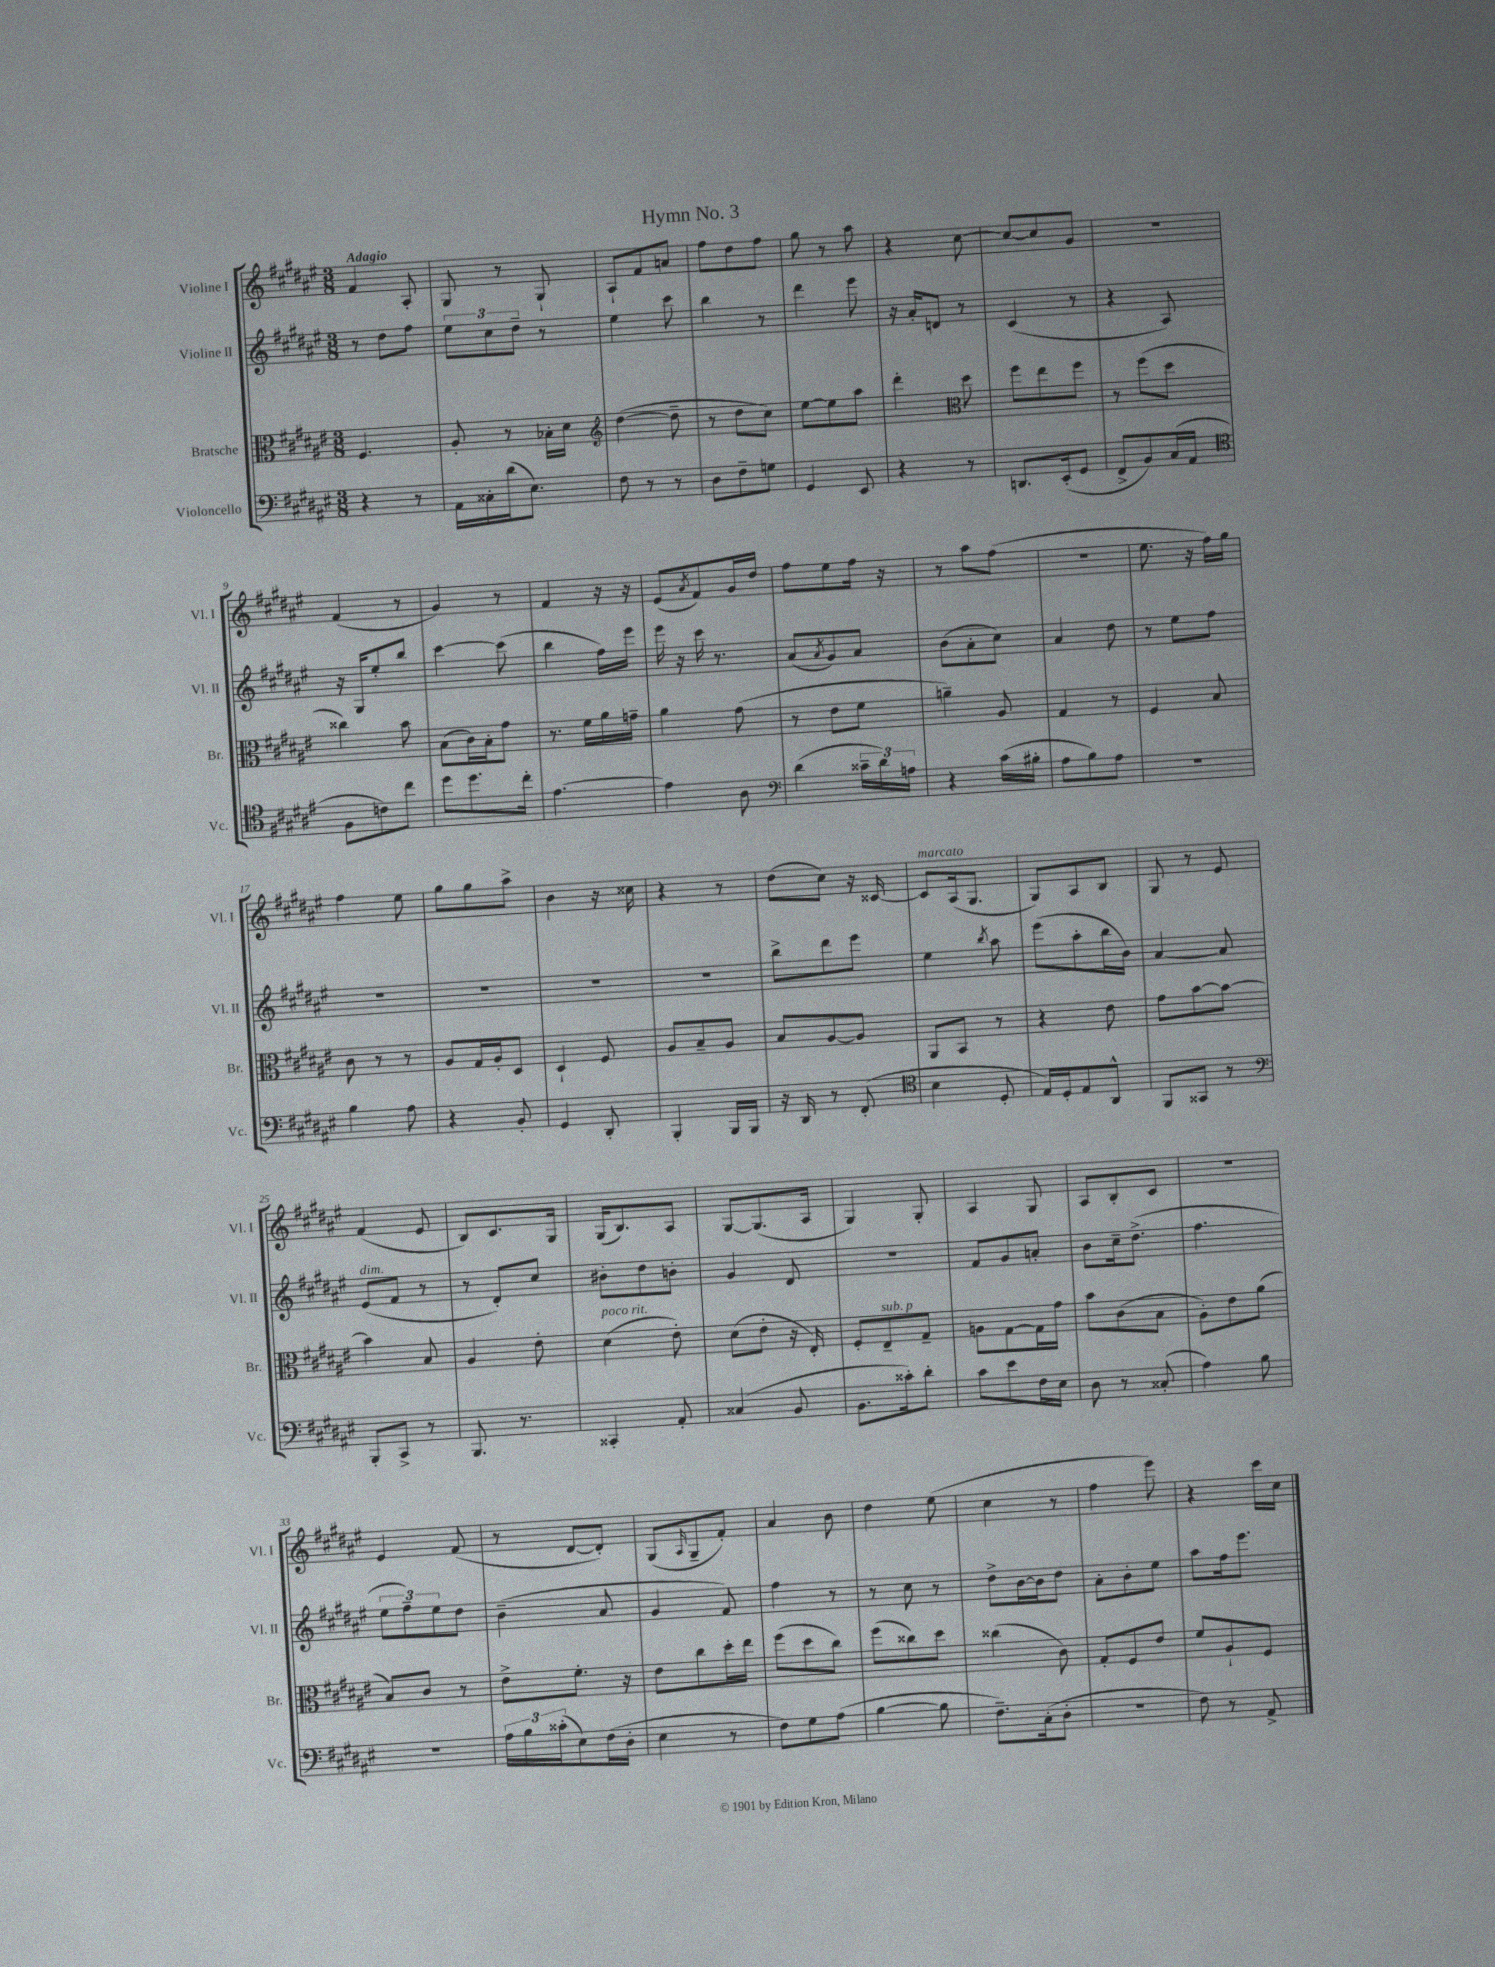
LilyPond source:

\header { title = "Hymn No. 3" }
<<
\new StaffGroup <<
\new Staff = "s0" \with { instrumentName = "Violine I" shortInstrumentName = "Vl. I" } {
    \clef treble \key fis \major \numericTimeSignature \time 3/8 \tempo "Adagio"
    fis'4 ais8-. |
    gis8 r8 gis8-! |
    ais8-! fis'8 a'8 |
    fis''8 dis''8 fis''8 |
    gis''8 r8 ais''8 |
    r4 cis''8~ |
    cis''8~ cis''8 gis'8 |
    R4. |
    fis'4( r8 |
    gis'4) r8 |
    fis'4 r16 r16 |
    eis'8( \acciaccatura { ais'8 } fis'8) gis'16 dis''16 |
    fis''8 eis''8 fis''16 r16 |
    r8 ais''8 fis''8( |
    R4. |
    eis''8. r16 fis''16) gis''16 |
    fis''4 eis''8 |
    gis''8 gis''8 ais''8-> |
    b'4 r16 cisis''16 |
    r4 r8 |
    dis''8( cis''8) r16 cisis'16~ |
    cisis'8^\markup { \italic "marcato" } ais16( gis8. |
    gis8) ais8 b8 |
    gis8 r8 eis'8 |
    fis'4( eis'8 |
    b8) cis'8. gis16 |
    gis16( b8.) ais8 |
    gis8~ gis8.( ais16 |
    gis4) gis8-. |
    ais4 gis8 |
    ais8 b8-. cis'8 |
    R4. |
    eis'4 fis'8( |
    r8 dis'8~ dis'8-.) |
    gis8( \grace { ais16 } gis8-- fis'8-.) |
    ais'4 b'8 |
    dis''4 eis''8( |
    cis''4 r8 |
    fis''4 eis'''8) |
    r4 cis'''16 cis''16 \bar "|." |
}
\new Staff = "s1" \with { instrumentName = "Violine II" shortInstrumentName = "Vl. II" } {
    \clef treble \key fis \major \numericTimeSignature \time 3/8
    r8 dis''8 fis''8 |
    \tuplet 3/2 { eis''8 cis''8 dis''8-- } r8 |
    eis''4 cis'''8 |
    b''4 r8 |
    dis'''4 eis'''8 |
    r16 ais'16-. d'8 r8 |
    cis'4( r8 |
    r4 ais8) |
    r16 gis16 eis''8-. b''8 |
    cis'''4~ cis'''8( |
    b''4 fis''16) eis'''16 |
    eis'''16 r16 cis'''16 r8. |
    ais'8( \acciaccatura { ais'8 } gis'8) ais'8 |
    b'8( ais'8-. cis''8) |
    ais'4 dis''8 |
    r8 eis''8 fis''8 |
    R4. |
    R4. |
    R4. |
    R4. |
    b''8-> dis'''8 eis'''8 |
    eis''4 \acciaccatura { b''8 } ais''8 |
    eis'''8( ais''8-. b''16 b'16) |
    ais'4~ ais'8 |
    eis'8^\markup { \italic "dim." }( fis'8 r8 |
    r8 dis'8-.) cis''8 |
    bis'8-. dis''8 b'8-. |
    gis'4 dis'8 |
    r4. |
    fis'8 gis'8 a'8-. |
    b'8 cis''16-- dis''8.->( |
    fis''4. |
    \tuplet 3/2 { eis''8 fis''8--) eis''8 } dis''8 |
    b'4--( ais'8 |
    gis'4 fis'8) |
    fis''4 r8 |
    r8 cis''8 r8 |
    dis''8-> b'16~ b'16 dis''8 |
    ais'8-. b'8-. eis''8 |
    ais''8 fis''16 eis'''8. \bar "|." |
}
\new Staff = "s2" \with { instrumentName = "Bratsche" shortInstrumentName = "Br." } {
    \clef alto \key fis \major \numericTimeSignature \time 3/8
    fis4. |
    ais8-. r8 bes16-. dis'16 |
    \clef treble dis''4~( dis''8-- |
    r8 dis''8 cis''8) |
    eis''8~ eis''8 ais''8 |
    dis'''4-. \clef alto dis''8 |
    fis''8 eis''8 fis''8 |
    r8 fis''8( dis''8 |
    cisis''4) b'8 |
    b8( cis'16) b16-. gis'8 |
    r8. fis'16 ais'16 g'16-- |
    ais'4 gis'8( |
    r8 eis'8 fis'8 |
    a'4--) ais8 |
    gis4 r8 |
    fis4 b8 |
    cis'8 r8 r8 |
    ais8 gis16 ais16-. dis8 |
    dis4-! fis8 |
    ais8 b8-- ais8 |
    b8 ais8~ ais8 |
    ais,8 b,8 r8 |
    r4 eis'8 |
    gis'8 b'8~ b'8~ |
    b'4 b8 |
    ais4 eis'8-. |
    dis'4^\markup { \italic "poco rit." }( eis'8-.) |
    dis'8( eis'8-. r16 eis16-.) |
    fis8-. eis8--^\markup { \italic "sub. p" } gis8-- |
    a8 gis8~ gis16 gis'16 |
    b'8 cis'8( b8 |
    ais8-.) eis'8 ais'8( |
    b8) cis'8 r8 |
    eis'8-> fis'8.-. r16 |
    eis'8 cis''8 dis''16-. eis''16 |
    fis''8( dis''8 cis''8) |
    fis''8( cisis''8) dis''8 |
    cisis''4( cis'8) |
    gis8-. fis8 eis'8 |
    fis'8 ais8-! fis8 \bar "|." |
}
\new Staff = "s3" \with { instrumentName = "Violoncello" shortInstrumentName = "Vc." } {
    \clef bass \key fis \major \numericTimeSignature \time 3/8
    r4 r8 |
    ais,16 cisis16-. dis'16( eis8.) |
    fis8 r8 r8 |
    dis8 fis8-- g8 |
    gis,4 eis,8 |
    r4 r8 |
    d,8. eis,16-.( gis,8 |
    fis,8-> b,8) cis16( ais,16 |
    \clef tenor fis8 c'8) cis''8 |
    dis''8 dis''8. cis''16-. |
    eis'4.~ |
    eis'4 ais8 |
    \clef bass dis'4( \tuplet 3/2 { cisis'16-- dis'16) a16 } |
    r4 cis'16( bis16-. |
    ais8 b8) ais8 |
    R4. |
    b4 ais8 |
    r4 b,8-. |
    gis,4 dis,8-. |
    b,,4-. b,,16 b,,16 |
    r16 dis,16 r8 fis,8-.( |
    \clef tenor b4 dis8-. |
    eis16) dis16-. eis8 ais,8-^ |
    fis,8 gisis,8 r8 |
    \clef bass b,,8-. cis,8-> r8 |
    b,,8. r8. |
    cisis,4-. ais,8-. |
    cisis4( b,8 |
    b,8. cisis'16-.) dis'8-. |
    cis'8 eis'8 fis16 eis16 |
    dis8 r8 cisis8-.( |
    ais4) b8 |
    R4. |
    \tuplet 3/2 { ais16 b16 cisis'16-.( } eis8) fis16( dis16-. |
    eis4 r8 |
    fis8) gis8 ais8( |
    b4~ b8 |
    fis8.--) cis16-.( dis8-. |
    R4. |
    fis8) r8 ais,8-> \bar "|." |
}
>>
>>
